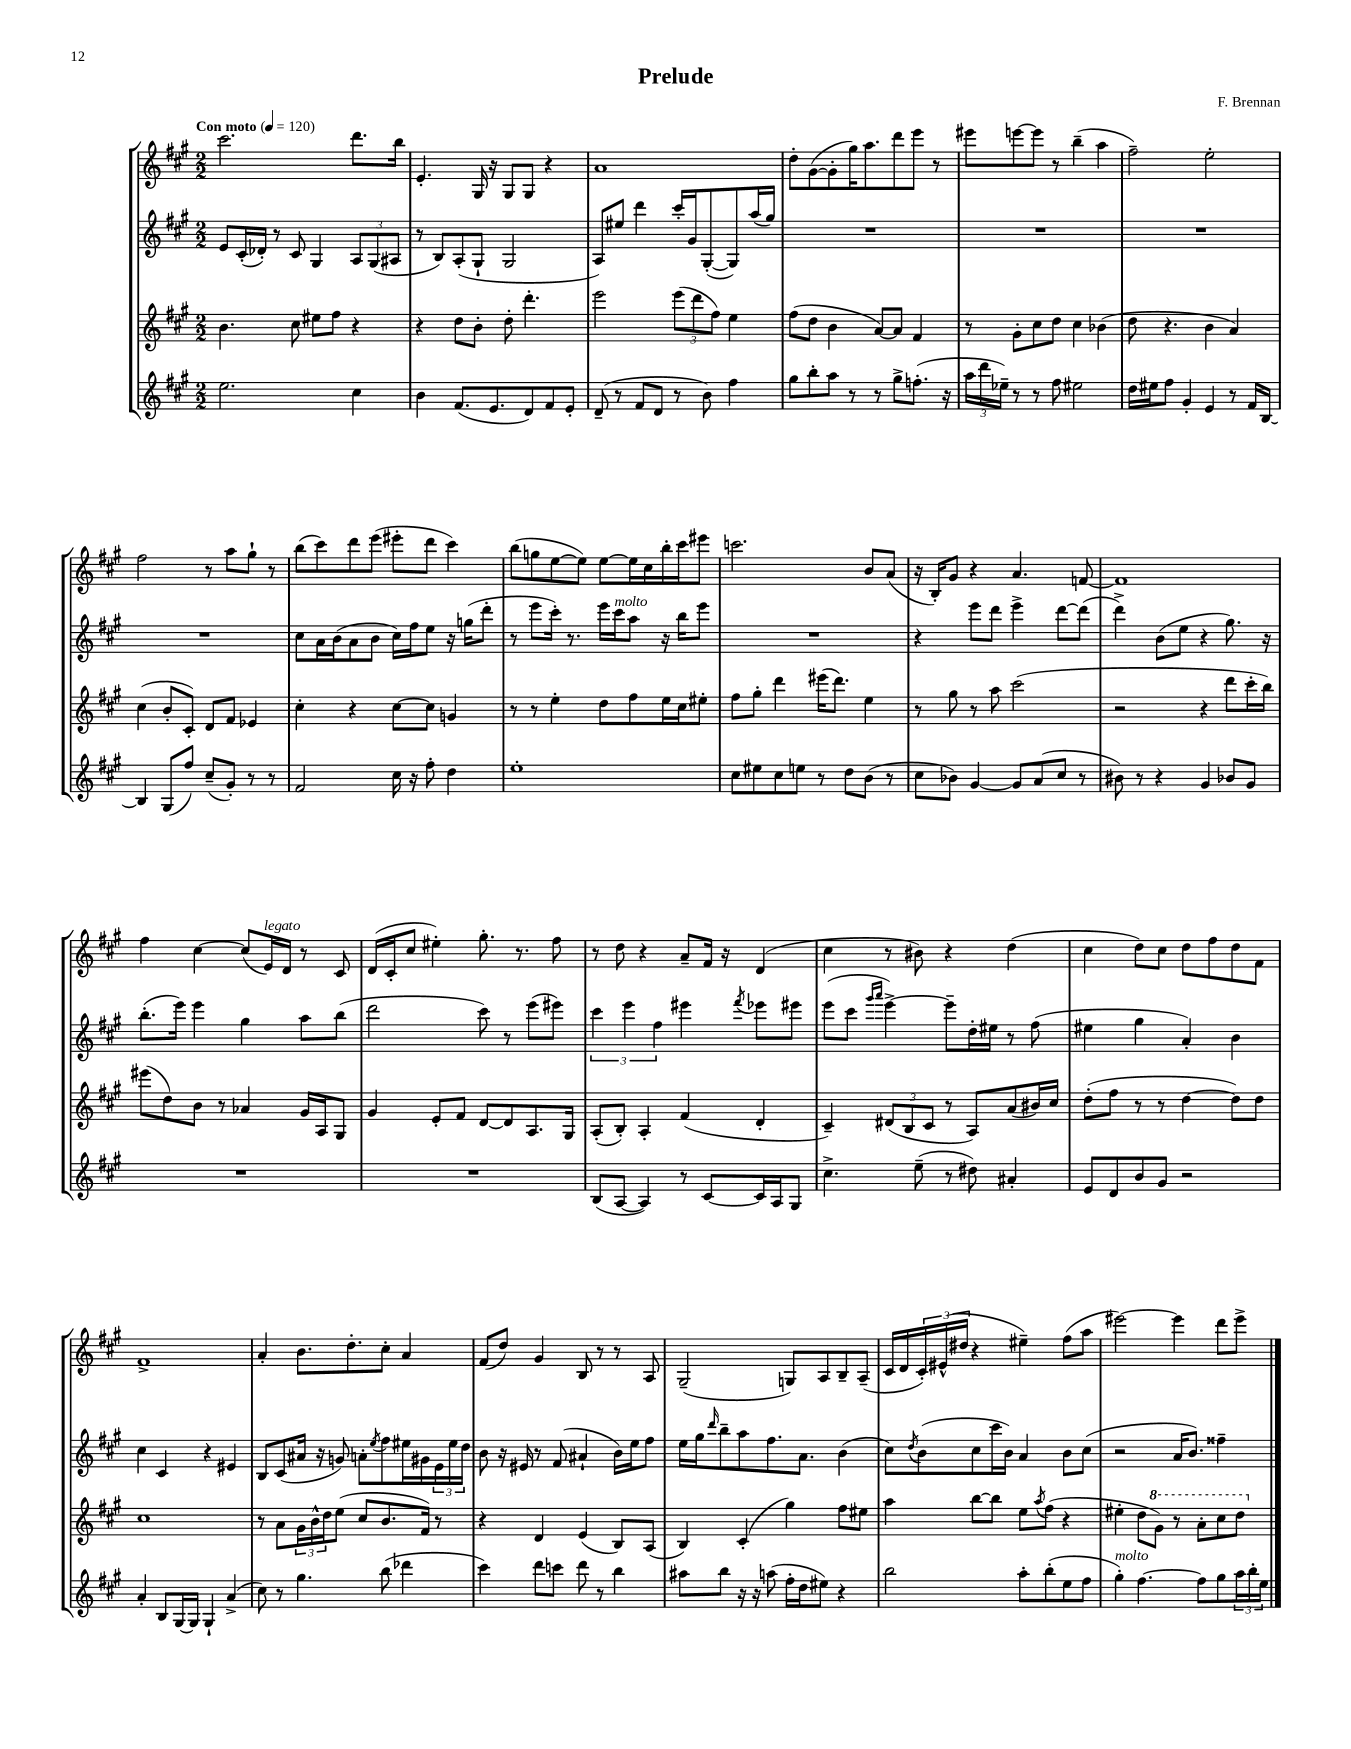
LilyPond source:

\header { title = "Prelude" composer = "F. Brennan" }
<<
\new StaffGroup <<
\new Staff = "s0" {
    \clef treble \key a \major \numericTimeSignature \time 2/2 \tempo "Con moto" 4 = 120
    cis'''2. d'''8. b''16 |
    e'4.-. gis16 r16 gis8 gis8 r4 |
    a'1 |
    d''8-. gis'8~( gis'8-. gis''16) a''8. d'''8 e'''8 r8 |
    eis'''8 e'''8~ e'''8 r8 b''4--( a''4 |
    fis''2--) e''2-. |
    fis''2 r8 a''8 gis''8-! r8 |
    b''8( cis'''8) d'''8 e'''8( eis'''8-. d'''8 cis'''4) |
    b''8( g''8 e''8~ e''8) e''8~ e''16 cis''16 b''16-. cis'''16 eis'''8 |
    c'''2. b'8 a'8( |
    r16 b16-.) gis'8 r4 a'4. f'8~ |
    f'1 |
    fis''4 cis''4~ cis''8( e'16^\markup { \italic "legato" }) d'16 r8 cis'8 |
    d'16( cis'16-. cis''8 eis''4-.) gis''8.-. r8. fis''8 |
    r8 d''8 r4 a'8-- fis'16 r16 d'4( |
    cis''4 r8 bis'8) r4 d''4( |
    cis''4 d''8) cis''8 d''8 fis''8 d''8 fis'8 |
    fis'1-> |
    a'4-. b'8. d''8.-. cis''8-. a'4 |
    fis'8( d''8) gis'4 b8 r8 r8 a8 |
    gis2--( g8) a8 b8-- a8--( |
    cis'16 d'16 \tuplet 3/2 { cis'16-.) eis'16-^( dis''16 } r4 eis''4--) fis''8( a''8 |
    eis'''2~) eis'''4 d'''8 eis'''8-> \bar "|." |
}
\new Staff = "s1" {
    \clef treble \key a \major \numericTimeSignature \time 2/2
    e'8 cis'16-.( des'16-.) r8 cis'8 gis4 \tuplet 3/2 { a8 gis8( ais8 } |
    r8 b8) a8-.( gis8-! gis2 |
    a8) eis''8 d'''4 cis'''16-. gis'16 gis8~-.( gis8) a''16( gis''16) |
    R1 |
    R1 |
    R1 |
    R1 |
    cis''8 a'16 b'16( a'8 b'8 cis''16) fis''16 e''8 r16 g''16( d'''8-. |
    r8 e'''8 cis'''16-.) r8. e'''16 cis'''16^\markup { \italic "molto" } a''8 r16 b''16 e'''8 |
    R1 |
    r4 e'''8 d'''8 e'''4-> d'''8~ d'''8( |
    d'''4->) b'8( e''8 r4 gis''8.) r16 |
    b''8.-.( e'''16) e'''4 gis''4 a''8 b''8( |
    d'''2 cis'''8) r8 e'''8( eis'''8) |
    \tuplet 3/2 { cis'''4 e'''4 fis''4 } eis'''4 \acciaccatura { fis'''8 } ees'''8 eis'''8 |
    e'''8( cis'''8 \grace { gis'''16 a'''16 } e'''4~->) e'''8-- d''16-. eis''16 r8 fis''8( |
    eis''4 gis''4 a'4-.) b'4 |
    cis''4 cis'4 r4 eis'4 |
    b8 cis'8( ais'16 r16 g'8) a'8-. \acciaccatura { e''8 } fis''8 eis''16 gis'16 \tuplet 3/2 { e'16 eis''16 d''16 } |
    b'8 r16 eis'16 r8 fis'8( ais'4-! b'16) e''16 fis''8 |
    e''16 gis''16 \grace { d'''16 } b''8-- a''8 fis''8. a'8. b'4( |
    cis''8) \acciaccatura { d''8 } b'8( cis''8 cis'''16 b'16) a'4 b'8 cis''8( |
    r2 a'16 b'8.) fisis''4-- \bar "|." |
}
\new Staff = "s2" {
    \clef treble \key a \major \numericTimeSignature \time 2/2
    b'4. cis''8 eis''8 fis''8 r4 |
    r4 d''8 b'8-. d''8-. d'''4.-. |
    e'''2 \tuplet 3/2 { e'''8( d'''8 fis''8) } e''4 |
    fis''8( d''8 b'4 a'8~) a'8 fis'4 |
    r8 gis'8-. cis''8 d''8 cis''4 bes'4( |
    d''8 r4. b'4 a'4) |
    cis''4( b'8-. cis'8-.) d'8 fis'8 ees'4 |
    cis''4-. r4 cis''8~ cis''8 g'4 |
    r8 r8 e''4-. d''8 fis''8 e''16 cis''16 eis''8-. |
    fis''8 gis''8-. d'''4 eis'''16( d'''8.) e''4 |
    r8 gis''8 r8 a''8 cis'''2( |
    r2 r4 d'''8 cis'''16-. b''16) |
    eis'''8( d''8) b'8 r8 aes'4 gis'16 a16 gis8 |
    gis'4 e'8-. fis'8 d'8~ d'8 a8. gis16 |
    a8-.( b8-.) a4-. fis'4( d'4-. |
    cis'4--) \tuplet 3/2 { dis'8( b8 cis'8 } r8 a8) a'8( bis'16) cis''16 |
    d''8-.( fis''8 r8 r8 d''4~ d''8) d''8 |
    cis''1 |
    r8 a'8 \tuplet 3/2 { gis'16 b'16-^ d''16 } e''8( cis''8 b'8. fis'16) r8 |
    r4 d'4 e'4( b8) a8( |
    b4) cis'4-.( gis''4) fis''8 eis''8 |
    a''4 b''8~ b''8 e''8 \acciaccatura { a''8 } fis''8( r4 |
    eis''4-. d''8 \ottava #1 gis''8) r8 a''8-. cis'''8 d'''8 \ottava #0 \bar "|." |
}
\new Staff = "s3" {
    \clef treble \key a \major \numericTimeSignature \time 2/2
    e''2. cis''4 |
    b'4 fis'8.( e'8. d'8) fis'8 e'8-. |
    d'8--( r8 fis'8 d'8 r8 b'8) fis''4 |
    gis''8 b''8-. a''8 r8 r8 gis''8-> f''8.-.( r16 |
    \tuplet 3/2 { a''16 d'''16 ees''16--) } r8 r8 fis''8 eis''2 |
    d''16 eis''16 fis''8 gis'4-. e'4 r8 fis'16 b16~ |
    b4 gis8( fis''8) cis''8--( gis'8-.) r8 r8 |
    fis'2 cis''16 r16 fis''8-. d''4 |
    e''1-. |
    cis''8 eis''8 cis''8 e''8 r8 d''8 b'8( r8 |
    cis''8 bes'8) gis'4~ gis'8 a'8( cis''8 r8 |
    bis'8) r8 r4 gis'4 bes'8 gis'8 |
    R1 |
    R1 |
    b8( a8~ a4) r8 cis'8~ cis'16 a16 gis8 |
    cis''4.-> e''8--( r8 dis''8) ais'4-. |
    e'8 d'8 b'8 gis'8 r2 |
    a'4-. b8 gis16~ gis16 gis4-! a'4->( |
    cis''8) r8 gis''4. b''8( des'''4 |
    cis'''4) d'''8 c'''8 d'''8 r8 b''4 |
    ais''8 b''8 r16 r16 a''8( fis''16-. d''16 eis''8) r4 |
    b''2 a''8-. b''8-.( e''8 fis''8 |
    gis''4-.^\markup { \italic "molto" }) fis''4.~ fis''8 gis''8 \tuplet 3/2 { a''16 b''16-. e''16 } \bar "|." |
}
>>
>>
\layout { \context { \Score \remove "Bar_number_engraver" } }
